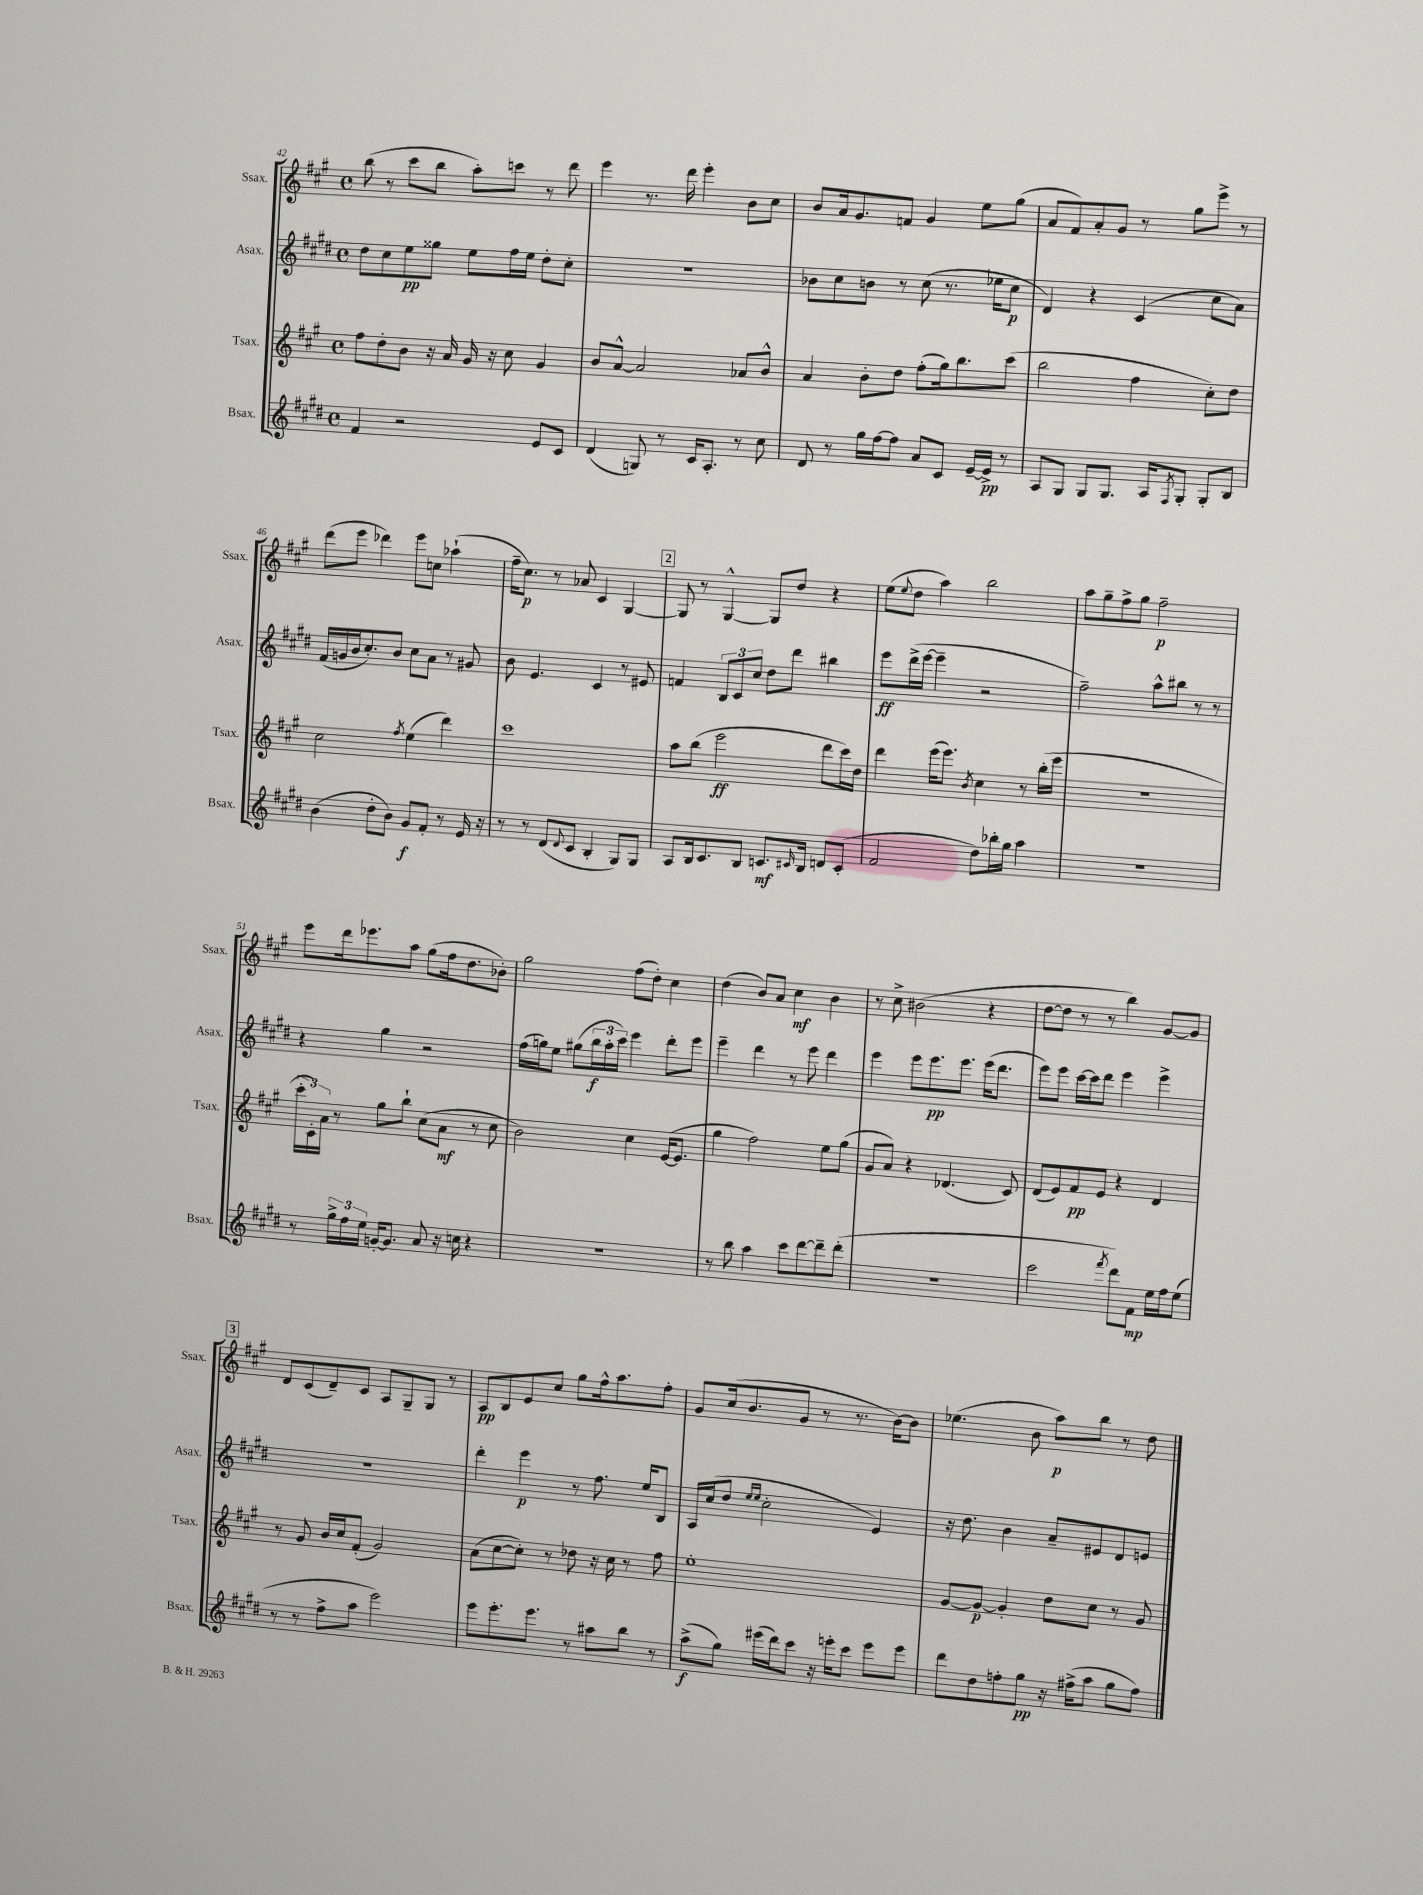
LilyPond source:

<<
\new StaffGroup <<
\new Staff = "s0" \with { instrumentName = "Ssax." shortInstrumentName = "Ssax." } {
    \clef treble \key a \major \defaultTimeSignature \time 4/4
    b''8( r8 cis'''8 b''8 a''8-.) c'''8 r8 d'''8 |
    e'''4 r8. d'''16 e'''4-. b'8 cis''8 |
    b'8 a'16 gis'8. f'8 gis'4 e''8 gis''8( |
    a'8 fis'8) a'8-. gis'8 r8 gis''8 e'''8-> r8 |
    d'''8( e'''8 des'''4) e'''8 c''8 aes''4-!( |
    fis''16-- cis''8.\p) r8 aes'8 cis'4 gis4~ |
    \mark \markup { \box "2" } gis8 r8 gis4~-^ gis8 d''8 r4 |
    e''8( \appoggiatura { e''8 } d''8 a''4) b''2 |
    a''8 gis''8-- fis''8-> gis''8 fis''2--\p |
    e'''8 d'''16 ees'''8. a''8 gis''8( fis''16 d''8. bes'8-.) |
    gis''2 fis''8( d''8-.) cis''4 |
    d''4( b'8) a'8 cis''4\mf b'4 |
    r8 cis''8-> bis'2( r4 |
    d''8~ d''8 r8 r8 b''4) gis'8~ gis'8 |
    \mark \markup { \box "3" } d'8 cis'8( d'8--) cis'8 a8 gis8-- gis8 r8 |
    a8\pp b8 e'8 cis''8 gis''8 fis''16-^ a''8. fis''8-. |
    gis'8 cis''16( b'8. gis'8 r8 r8. b'16~) b'8 |
    ees''4.( b'8 a''8\p) b''8 r8 d''8 \bar "|." |
}
\new Staff = "s1" \with { instrumentName = "Asax." shortInstrumentName = "Asax." } {
    \clef treble \key e \major \defaultTimeSignature \time 4/4
    dis''8 cis''8 e''8\pp gisis''8 e''8 fis''16 e''16 dis''8-. cis''8-. |
    R1 |
    bes'8 cis''8 b'8 r8 cis''8( r8. ees''16 cis''8\p |
    dis'4) r4 cis'4( cis''8 a'8) |
    fis'16( g'16 b'16 cis''8.-.) b'8 cis''8 a'8 r8 gis'8 |
    b'8 e'4. cis'4 r8 eis'8 |
    \mark \markup { \box "2" } f'4 \tuplet 3/2 { b8 cis'8 cis''8 } dis''8 dis'''8 bis''4 |
    e'''8\ff dis'''16->( e'''16~ e'''4-- r2 |
    fis''2--) a''8-^ bis''8 r8 r8 |
    r4 gis''4 r2 |
    fis''16( g''16) e''8 gis''8( \tuplet 3/2 { b''16\f a''16-. cis'''16) } e'''4 dis'''8-. e'''8 |
    e'''4-- dis'''4 r8 e'''8 dis'''4 |
    e'''4 e'''8 e'''8.\pp e'''8. e'''16( dis'''8. |
    e'''8) e'''8 cis'''16~ cis'''16 dis'''8 e'''4 e'''4-> |
    \mark \markup { \box "3" } r1 |
    dis'''4-. e'''4\p r8 fis''8. e''16 b8 |
    a16 cis''16( dis''8 \grace { e''16 e''16 } cis''2-. e'4) |
    r16 dis''8. b'4 a'8-- eis'8 dis'8 e'8 \bar "|." |
}
\new Staff = "s2" \with { instrumentName = "Tsax." shortInstrumentName = "Tsax." } {
    \clef treble \key a \major \defaultTimeSignature \time 4/4
    fis''8 d''8-. b'8 r16 a'16 gis'16 r16 cis''8 gis'4 |
    b'8 a'8~-^ a'2 aes'8 b'8-^ |
    a'4 b'8-. d''8 fis''8-.( gis''16) b''8. cis'''8( |
    b''2 fis''4 cis''8-.) d''8 |
    cis''2 \acciaccatura { fis''8 } e''4( d'''4) |
    cis'''1 |
    \mark \markup { \box "2" } a''8 b''8( e'''2\ff d'''8 cis'''16) d''16 |
    d'''4 e'''16( e'''8.) \acciaccatura { b'8 } cis''4 r8 b''16-.( e'''16 |
    r1 |
    \tuplet 3/2 { cis'''16-. cis'16-.) a'16 } r8 gis''8 b''8-! cis''8( a'8\mf r8 cis''8 |
    b'2) cis''4 e'16~( e'8. |
    gis''4 fis''2) e''8 gis''8( |
    gis'8 a'8) r4 des'4.( cis'8) |
    d'8( e'8) fis'8\pp e'8 r4 d'4 |
    \mark \markup { \box "3" } r8 gis'8 b'16 cis''16 fis'8-.( gis'2) |
    a'8( cis''8~ cis''8-.) r8 des''8 r16 cis''16 r8 fis''8 |
    e''1-. |
    gis'8~ gis'8~\p gis'4-. d''8 cis''8 r8 gis'8 \bar "|." |
}
\new Staff = "s3" \with { instrumentName = "Bsax." shortInstrumentName = "Bsax." } {
    \clef treble \key e \major \defaultTimeSignature \time 4/4
    fis'4 r2 e'8 cis'8 |
    dis'4( g8) r8 cis'16 a8.-. r8 cis''8 |
    dis'8 r8 gis''16 fis''16~ fis''8 a'8 cis'8 e'16~-- e'16->\pp r8 |
    a8 gis8 gis8 gis8. a16 \acciaccatura { fis8 } gis8-. gis8-. b8 |
    b'4( dis''8-. b'8) gis'8\f fis'8-. r8 e'16 r16 |
    r8 r8 dis'8( \appoggiatura { dis'8 } cis'8 b4-. gis8) gis8 |
    \mark \markup { \box "2" } a8 b16 cis'8. b8 c'8.\mf \grace { cis'16 } b16 d'8 cis'8-.( |
    fis'2 dis''8) bes''16-. gis''16 a''4 |
    R1 |
    r8 \tuplet 3/2 { gis''16-> fis''16 e''16 } g'16~-. g'8. a'8 r16 c''16 r4 |
    R1 |
    r8 b''8 a''4 cis'''8 dis'''8~ dis'''8-- dis'''8-.( |
    R1 |
    cis'''2 \acciaccatura { fis'''8 } dis'''8) fis'8\mp e''16 fis''16 e''8( |
    \mark \markup { \box "3" } r8 r8 fis''8-> a''8 e'''2) |
    e'''8 e'''8.-. e'''8. r8 ais''8 b''8 r8 |
    a''8->\f( gis''8) eis'''16( dis'''16) cis'''8 r16 e'''16-. cis'''8 e'''8 e'''8 |
    dis'''8 dis''8 f''8-. gis''8\pp r16 fis''16->( a''8 gis''8 fis''8) \bar "|." |
}
>>
>>
\layout { \context { \Score currentBarNumber = #42 } }
